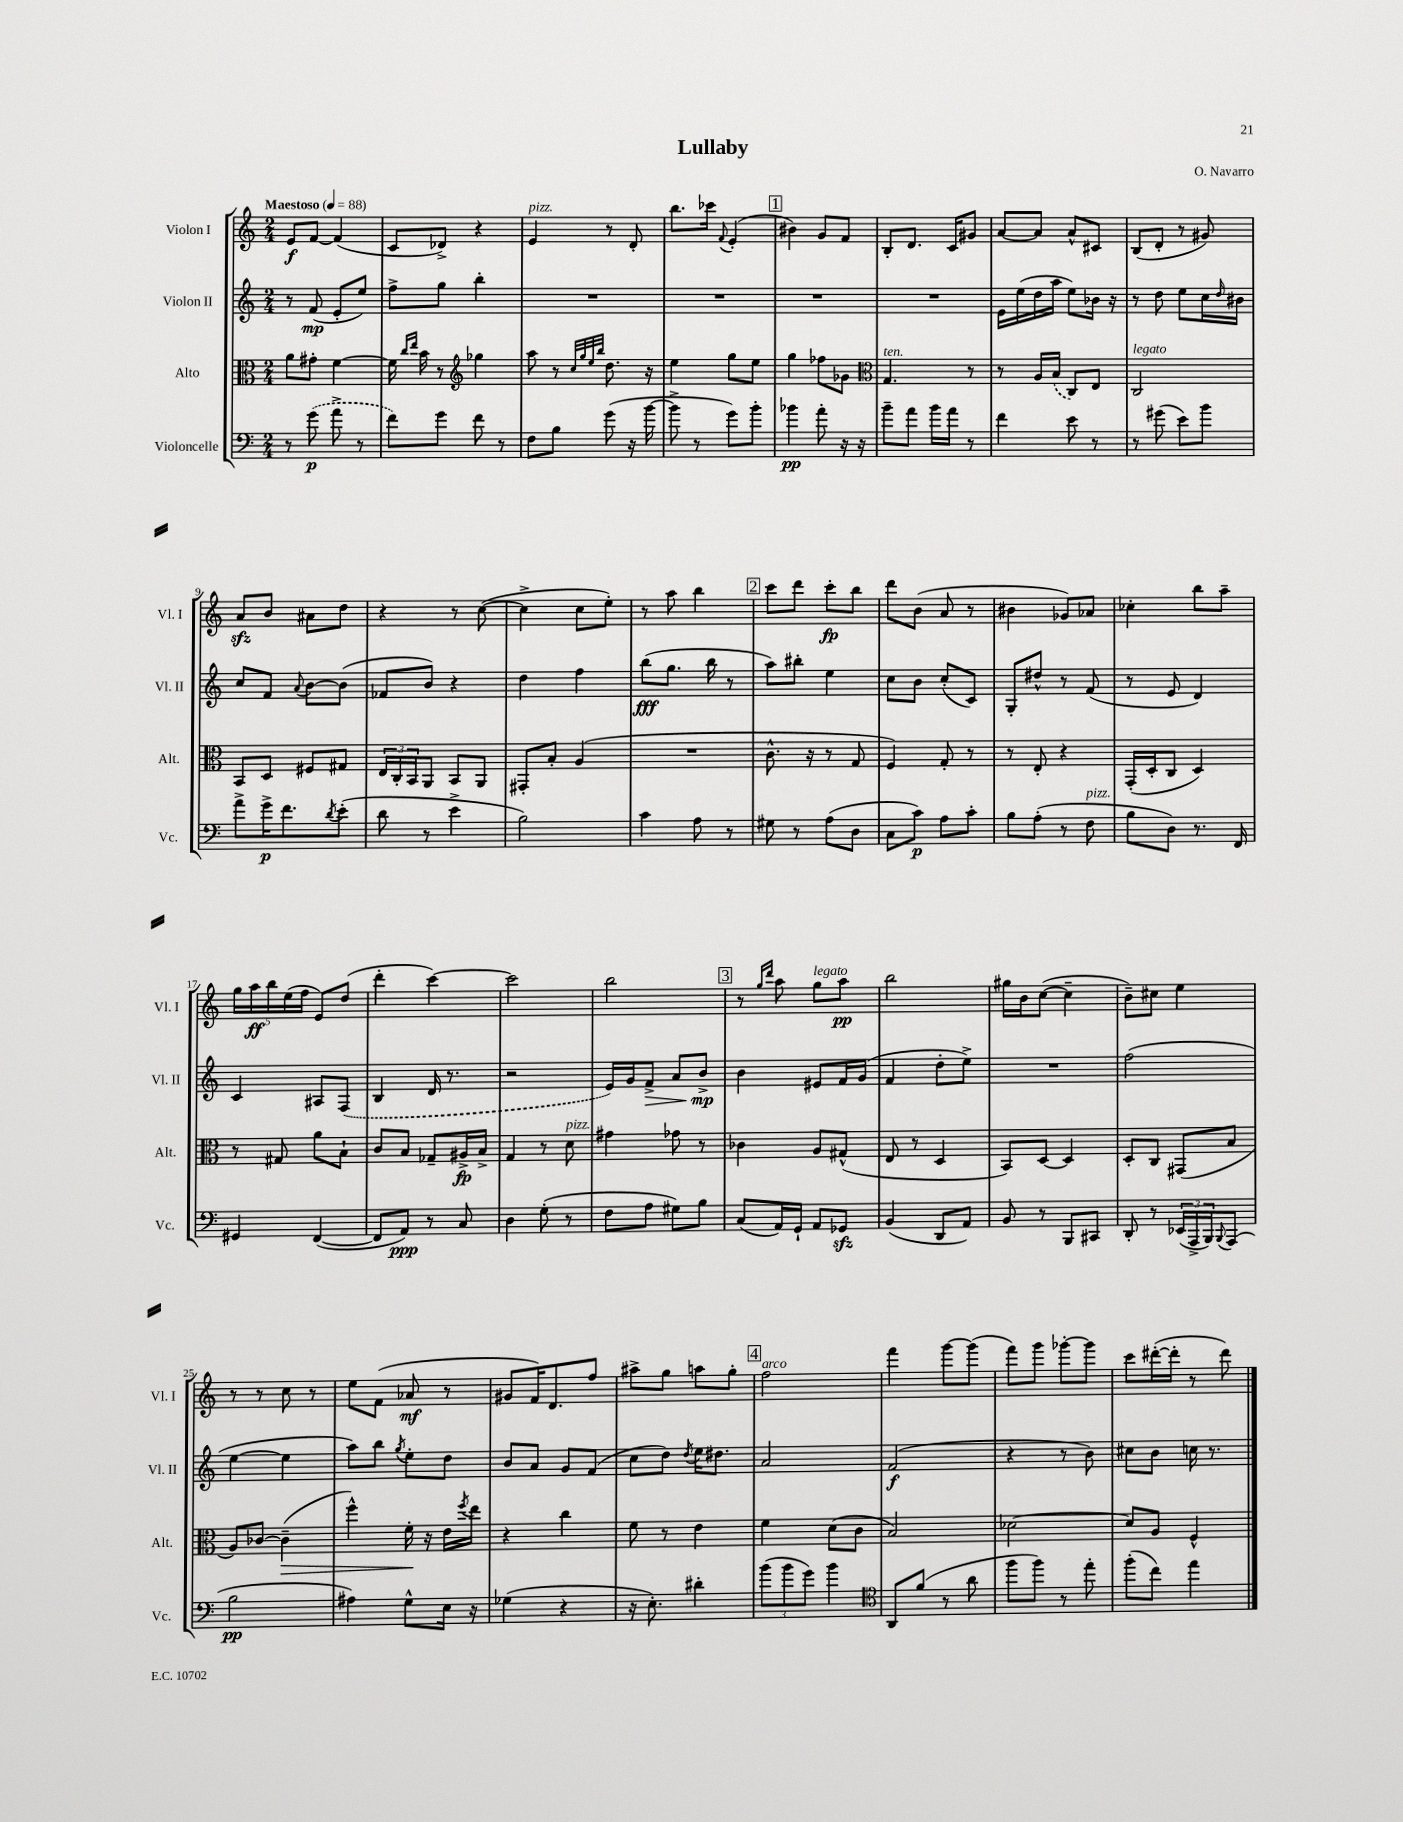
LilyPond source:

\header { title = "Lullaby" composer = "O. Navarro" }
<<
\new StaffGroup <<
\new Staff = "s0" \with { instrumentName = "Violon I" shortInstrumentName = "Vl. I" } {
    \clef treble \key c \major \numericTimeSignature \time 2/4 \tempo "Maestoso" 4 = 88
    e'8\f f'8~ f'4( |
    c'8 des'8->) r4 |
    e'4^\markup { \italic "pizz." } r8 d'8-. |
    b''8. ces'''16 \appoggiatura { f'8 } e'4-.( |
    \mark \markup { \box "1" } bis'4) g'8 f'8 |
    b8-. d'8. c'16 gis'8 |
    a'8~ a'8 a'8-^ cis'8 |
    b8( d'8-. r8 gis'8) |
    a'8\sfz b'8 ais'8 d''8 |
    r4 r8 c''8~( |
    c''4-> c''8 e''8-.) |
    r8 a''8 b''4 |
    \mark \markup { \box "2" } c'''8 d'''8 c'''8-.\fp b''8 |
    d'''8 b'8( a'8 r8 |
    bis'4 ges'8) aes'8 |
    ces''4-. b''8 a''8-- |
    \tuplet 5/4 { g''16 a''16\ff b''16 e''16( f''16 } e'8) d''8( |
    d'''4-. c'''4~) |
    c'''2 |
    b''2 |
    \mark \markup { \box "3" } r8 \grace { g''16 d'''16 } a''8 g''8^\markup { \italic "legato" } a''8\pp |
    b''2 |
    gis''16 b'16 c''8~( c''4-- |
    b'8--) cis''8 e''4 |
    r8 r8 c''8 r8 |
    e''8 f'8( aes'8\mf r8 |
    gis'8 f'16) d'8. f''8 |
    ais''8-> g''8 a''8 g''8-. |
    \mark \markup { \box "4" } f''2^\markup { \italic "arco" } |
    f'''4 g'''8~ g'''8( |
    f'''8) g'''8 ges'''8~-. ges'''8 |
    c'''8 dis'''16~-.( dis'''16-. r8 dis'''8) \bar "|." |
}
\new Staff = "s1" \with { instrumentName = "Violon II" shortInstrumentName = "Vl. II" } {
    \clef treble \key c \major \numericTimeSignature \time 2/4
    r8 f'8\mp( e'8-. e''8) |
    f''8-> g''8 b''4-. |
    R2 |
    R2 |
    \mark \markup { \box "1" } R2 |
    R2 |
    e'16 e''16( d''16 a''16 e''8) bes'16 r16 |
    r8 d''8 e''8 c''16 \grace { d''16 } bis'16 |
    c''8 f'8 \appoggiatura { a'8 } b'8~ b'8( |
    fes'8 b'8) r4 |
    d''4 f''4 |
    b''8\fff( g''8. b''16 r8 |
    \mark \markup { \box "2" } a''8) bis''8-. e''4 |
    c''8 b'8 c''8-.( c'8) |
    g8-. dis''8-^ r8 f'8( |
    r8 e'8 d'4) |
    c'4 ais8 \once \slurDashed f8( |
    b4 d'16 r8. |
    r2 |
    e'16) g'16 f'8->\> a'8 b'8->\mp\! |
    \mark \markup { \box "3" } b'4 eis'8 f'16 g'16( |
    f'4 d''8-. e''8->) |
    R2 |
    f''2( |
    e''4~ e''4 |
    a''8) b''8 \acciaccatura { g''8 } e''8-. d''8 |
    b'8 a'8 g'8 f'8( |
    c''8 d''8) \acciaccatura { d''8 } e''16 dis''8. |
    \mark \markup { \box "4" } a'2 |
    f'2\f( |
    r4 r8 b'8) |
    cis''8 b'8 c''16 r8. \bar "|." |
}
\new Staff = "s2" \with { instrumentName = "Alto" shortInstrumentName = "Alt." } {
    \clef alto \key c \major \numericTimeSignature \time 2/4
    a'8 gis'8-. f'4~ |
    f'16 \grace { c''16 e''16 } b'16 r8 \clef treble ges''4 |
    a''8 r8 \grace { c''32 g''32 e''32 b''32 } d''8. r16 |
    e''4 g''8 e''8 |
    \mark \markup { \box "1" } g''4 fes''8 ges'8 |
    \clef alto g4.^\markup { \italic "ten." } r8 |
    r8 a16 \once \slurDashed b16( c8) e8 |
    c2^\markup { \italic "legato" } |
    b,8 d8 fis8 gis8 |
    \tuplet 3/2 { e16 c16-. b,16 } a,8 b,8 a,8 |
    gis,8-. b8-. a4( |
    R2 |
    \mark \markup { \box "2" } c'8.-^ r16 r8 g8 |
    f4) g8-. r8 |
    r8 e8-. r4 |
    g,16-.( d16-. c8 d4) |
    r8 gis8 a'8 b8-! |
    c'8 b8 ges8-- ais16->\fp b16-> |
    g4 r8 d'8^\markup { \italic "pizz." } |
    gis'4 ges'8 r8 |
    \mark \markup { \box "3" } ces'4 a8 gis8-^( |
    e8 r8 d4 |
    b,8) d8~ d4 |
    d8-. c8 gis,8( b8 |
    a8) ces'8~ ces'4--\>( |
    f''4-^) f'16-.\! r16 e'16 \acciaccatura { f''8 } e''16 |
    r4 c''4 |
    f'8 r8 e'4 |
    \mark \markup { \box "4" } f'4 d'8( c'8 |
    b2) |
    des'2~ |
    des'8 a8 f4-^ \bar "|." |
}
\new Staff = "s3" \with { instrumentName = "Violoncelle" shortInstrumentName = "Vc." } {
    \clef bass \key c \major \numericTimeSignature \time 2/4
    r8 \once \slurDashed g'8\p( a'8-> r8 |
    f'8) g'8 f'8 r8 |
    f8 b8 g'8( r16 b'16~ |
    b'8-> r8 g'8) b'8-. |
    \mark \markup { \box "1" } bes'4\pp a'8-. r16 r16 |
    b'8-- a'8 b'16 a'16 r8 |
    f'4 e'8 r8 |
    r8 gis'8( e'8) b'8 |
    a'8-> g'16->\p f'8. \acciaccatura { d'8 } e'8-.( |
    d'8 r8 e'4-> |
    b2) |
    c'4 a8 r8 |
    \mark \markup { \box "2" } gis8 r8 a8( d8 |
    c8 c'8\p) a8 c'8-. |
    b8 a8-.( r8 f8^\markup { \italic "pizz." } |
    b8 d8) r8. f,16 |
    gis,4 f,4~( |
    f,8 a,8\ppp) r8 c8 |
    d4 g8-.( r8 |
    f8 a8 gis8) b8 |
    \mark \markup { \box "3" } c8( a,16) g,16-! a,8 ges,8\sfz |
    b,4( d,8 a,8) |
    b,8 r8 b,,8 cis,8 |
    d,8-. r8 \tuplet 3/2 { ees,16( a,,16-> b,,16) } \appoggiatura { b,,8 } a,,8( |
    b2\pp |
    ais4) g8-^ e16 r16 |
    ges4( r4 |
    r16 e8.-.) dis'4-. |
    \mark \markup { \box "4" } \tuplet 3/2 { b'8( b'8 g'8) } b'4 |
    \clef tenor a,8 f'8( r8 a'8 |
    f''8 f''8) r8 e''8-. |
    f''8-.( c''8) e''4 \bar "|." |
}
>>
>>
